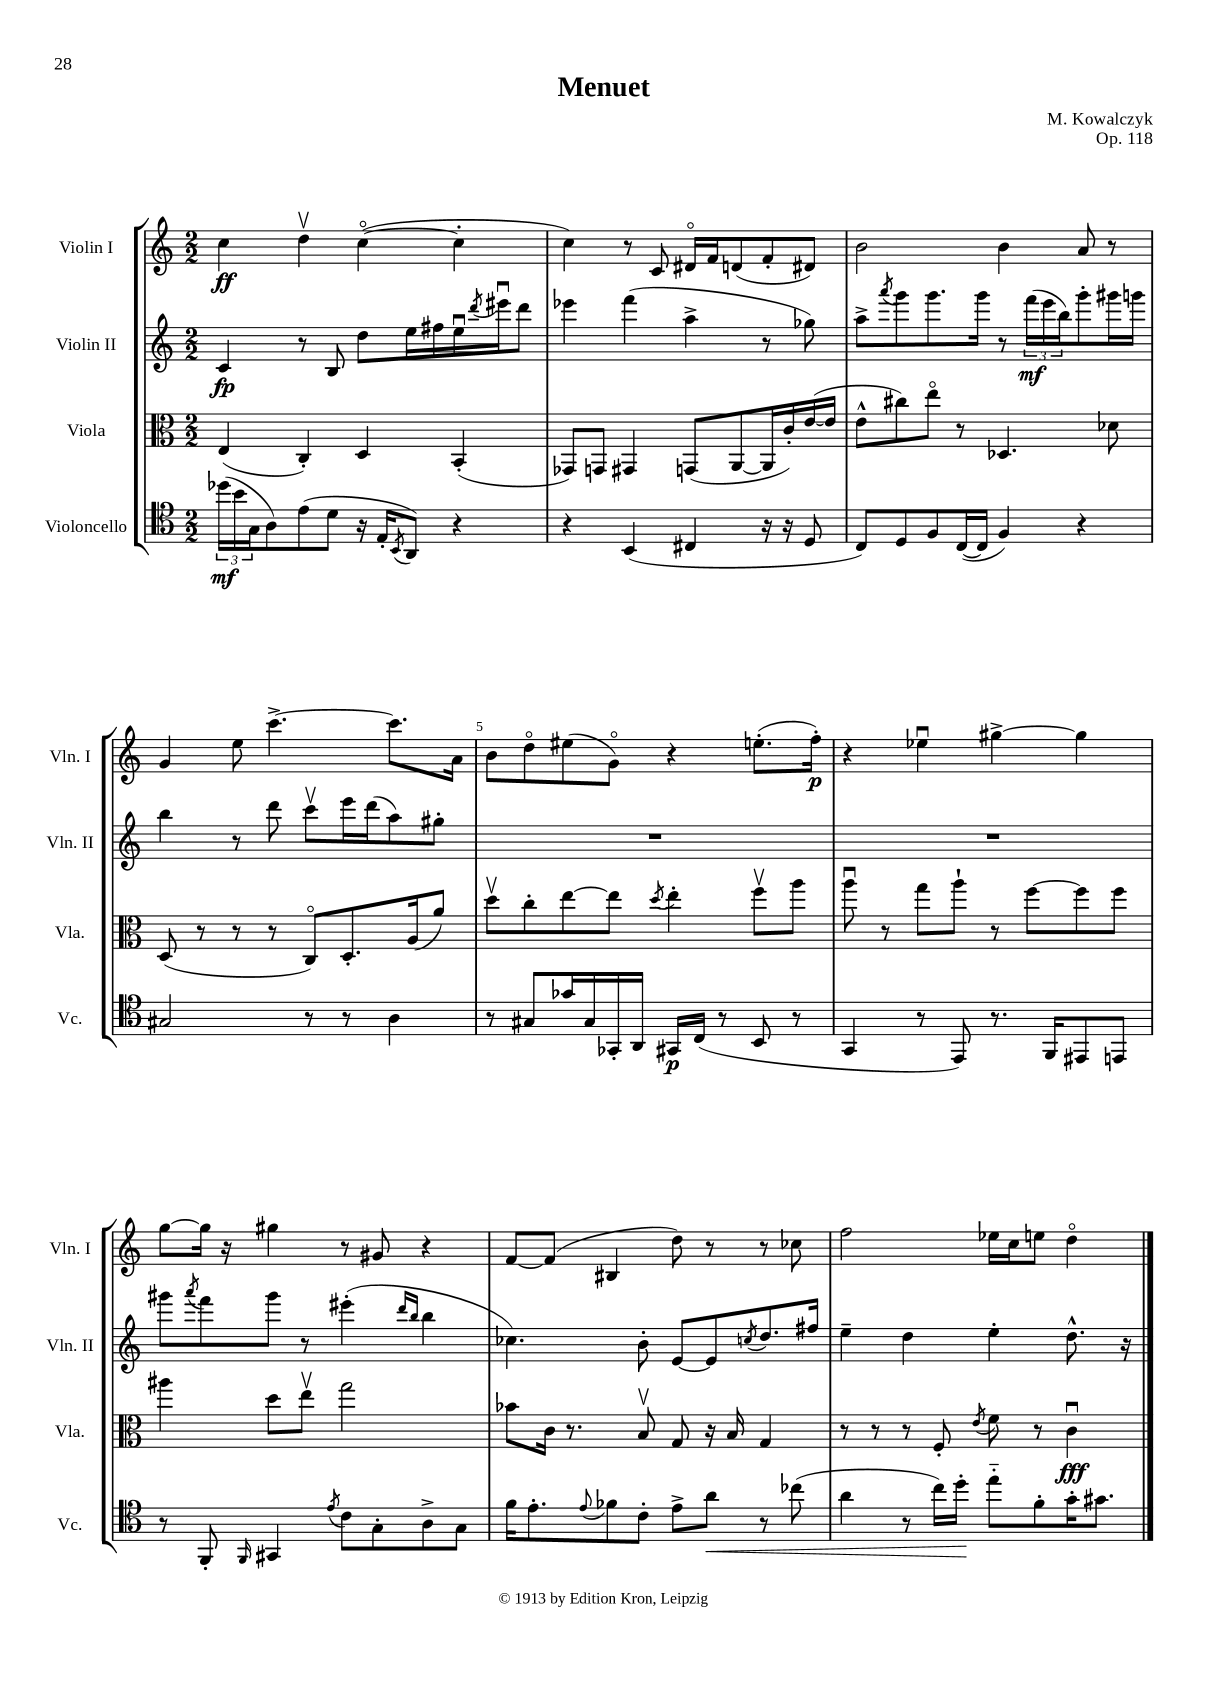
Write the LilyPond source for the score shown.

\header { title = "Menuet" composer = "M. Kowalczyk" opus = "Op. 118" }
<<
\new StaffGroup <<
\new Staff = "s0" \with { instrumentName = "Violin I" shortInstrumentName = "Vln. I" } {
    \clef treble \key c \major \numericTimeSignature \time 2/2
    c''4\ff d''4\upbow c''4~\flageolet( c''4-. |
    c''4) r8 c'8 dis'16\flageolet f'16 d'8( f'8-. dis'8) |
    b'2 b'4 a'8 r8 |
    g'4 e''8 c'''4.~-> c'''8. a'16 |
    b'8 d''8\flageolet eis''8( g'8\flageolet) r4 e''8.-.( f''16-.\p) |
    r4 ees''4\downbow gis''4~-> gis''4 |
    g''8~ g''16 r16 gis''4 r8 gis'8 r4 |
    f'8~ f'8( bis4 d''8) r8 r8 ces''8 |
    f''2 ees''16 c''16 e''8 d''4\flageolet \bar "|." |
}
\new Staff = "s1" \with { instrumentName = "Violin II" shortInstrumentName = "Vln. II" } {
    \clef treble \key c \major \numericTimeSignature \time 2/2
    c'4\fp r8 b8 d''8 e''16 fis''16 e''16\downbow \acciaccatura { d'''8 } eis'''16\downbow d'''8 |
    ees'''4 f'''4( a''4-> r8 ges''8) |
    a''8-> \acciaccatura { a'''8 } g'''8 g'''8. g'''16 r8 \tuplet 3/2 { f'''16\mf( e'''16 b''16) } g'''8-. gis'''16 g'''16 |
    b''4 r8 d'''8 c'''8\upbow e'''16 d'''16( a''8) gis''8-. |
    R1 |
    R1 |
    gis'''8 \acciaccatura { a'''8 } f'''8 gis'''8 r8 eis'''4-.( \grace { d'''16 b''16 } b''4 |
    ces''4.) b'8-. e'8~ e'8 \acciaccatura { c''8 } d''8. fis''16 |
    e''4-- d''4 e''4-. d''8.-^ r16 \bar "|." |
}
\new Staff = "s2" \with { instrumentName = "Viola" shortInstrumentName = "Vla." } {
    \clef alto \key c \major \numericTimeSignature \time 2/2
    e4( c4-.) d4 b,4-.( |
    ges,8) g,8 gis,4 g,8( a,8~ a,16 c'16-.) e'16~( e'16 |
    e'8-^ cis''8) e''8\flageolet r8 des4. des'8 |
    d8( r8 r8 r8 c8\flageolet) d8.-. a16( a'8) |
    d''8\upbow c''8-. e''8~ e''8 \acciaccatura { d''8 } e''4-. f''8\upbow a''8 |
    a''8\downbow r8 g''8 a''8-! r8 f''8~ f''8 f''8 |
    ais''4 d''8 e''8\upbow g''2 |
    bes'8 c'16 r8. b8\upbow g8 r16 b16 g4 |
    r8 r8 r8 f8-. \acciaccatura { e'8 } f'8 r8 c'4\downbow\fff \bar "|." |
}
\new Staff = "s3" \with { instrumentName = "Violoncello" shortInstrumentName = "Vc." } {
    \clef tenor \key c \major \numericTimeSignature \time 2/2
    \tuplet 3/2 { des''16\mf( b'16 g16 } a8) e'8( d'8 r16 e16-. \acciaccatura { b,8 } a,8) r4 |
    r4 b,4( cis4 r16 r16 d8 |
    c8) d8 f8 c16~( c16 f4) r4 |
    gis2 r8 r8 a4 |
    r8 gis8 ges'16 gis16 ges,16-. a,16 gis,16\p c16( r8 b,8 r8 |
    g,4 r8 e,8) r8. f,16 eis,8 e,8 |
    r8 f,8-. \grace { f,16 } gis,4 \acciaccatura { e'8 } c'8 g8-. a8-> g8 |
    f'16 e'8.-. \appoggiatura { e'8 } fes'8 c'8-. e'8-> a'8\< r8 ces''8( |
    a'4 r8 c''16) d''16-.\! e''8-_ f'8-. g'16-. gis'8. \bar "|." |
}
>>
>>
\layout { \context { \Score \override BarNumber.break-visibility = ##(#f #t #t) barNumberVisibility = #(every-nth-bar-number-visible 5) } }
